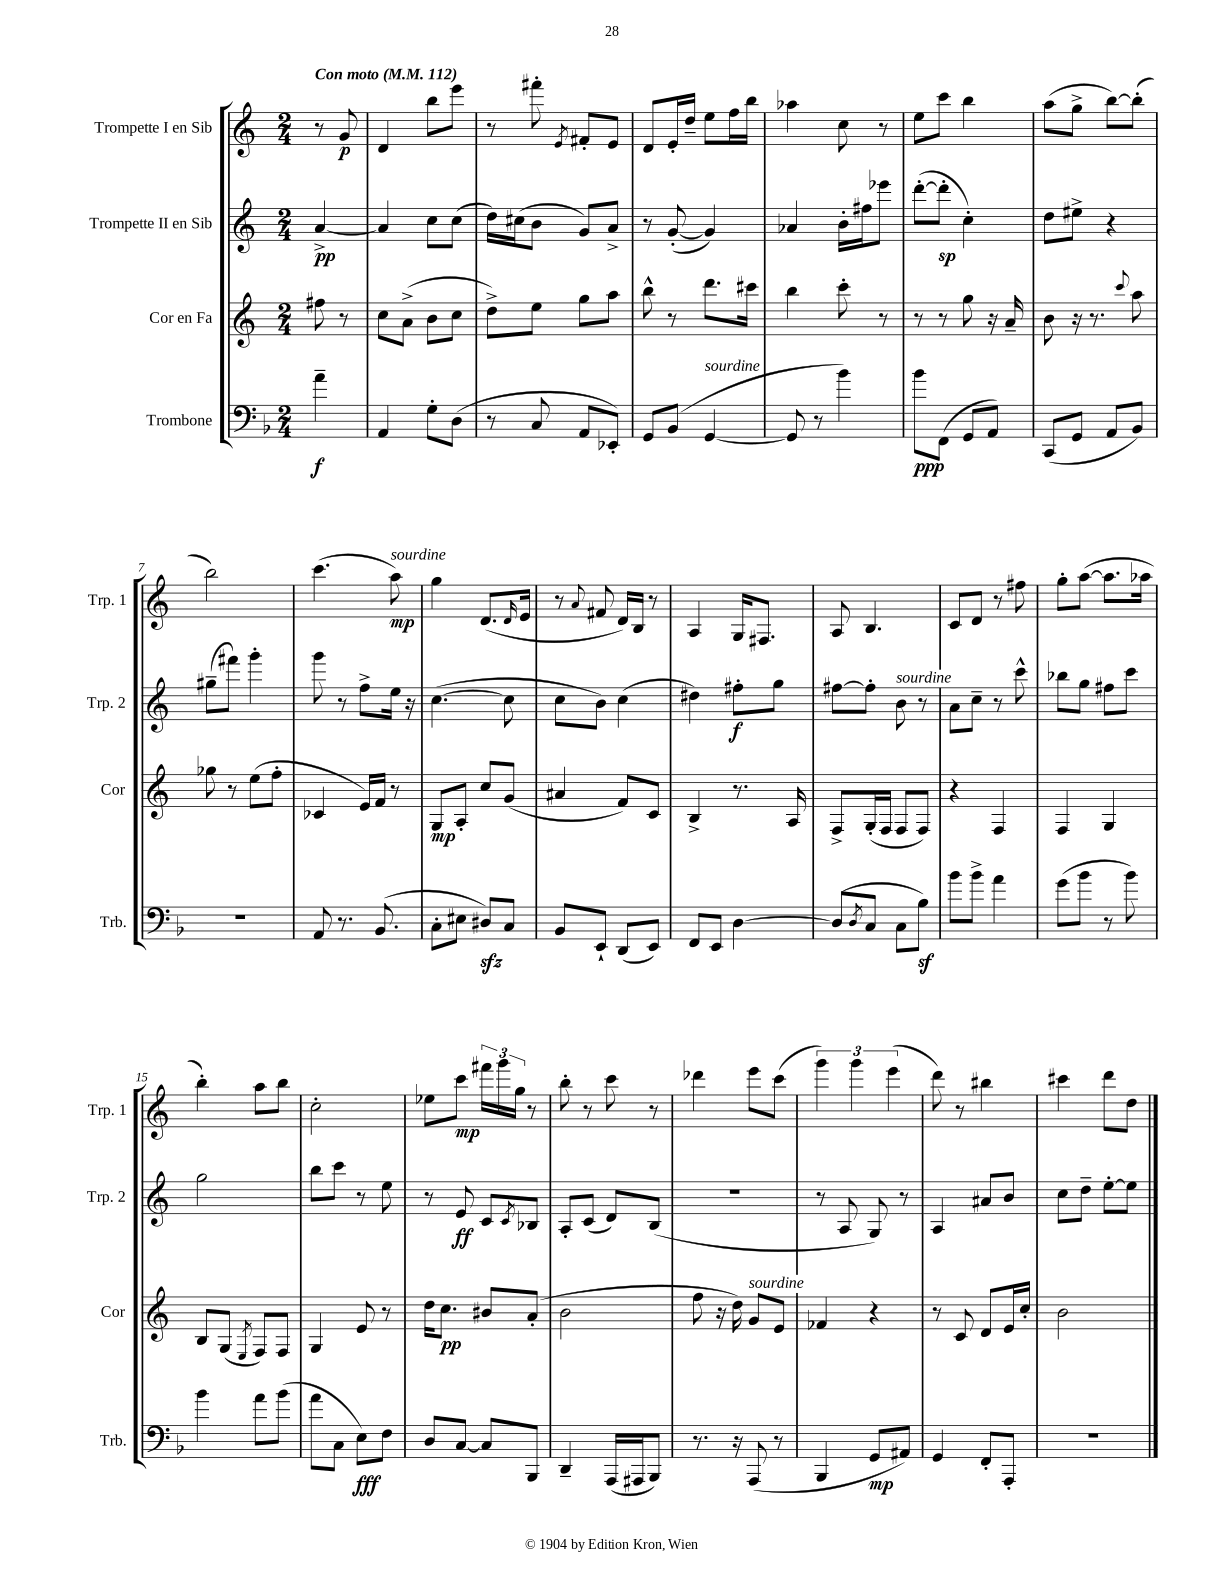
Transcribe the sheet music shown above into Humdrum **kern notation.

**kern	**dynam	**kern	**dynam	**kern	**dynam	**kern	**dynam
*part4	*part4	*part3	*part3	*part2	*part2	*part1	*part1
*staff4	*staff4	*staff3	*staff3	*staff2	*staff2	*staff1	*staff1
*I"Trombone	*	*I"Cor en Fa	*	*I"Trompette II en Sib	*	*I"Trompette I en Sib	*
*I'Trb.	*	*I'Cor	*	*I'Trp. 2	*	*I'Trp. 1	*
*clefF4	*	*clefG2	*	*clefG2	*	*clefG2	*
*k[b-]	*	*k[]	*	*k[]	*	*k[]	*
*M2/4	*	*M2/4	*	*M2/4	*	*M2/4	*
*MM112	*	*MM112	*	*MM112	*	*MM112	*
=	=	=	=	=	=	=	=
!	!	!	!	!	!	!LO:TX:a:B:t=Con moto	!
4a~\	f	8ff#X\	.	[4a^/	pp	8r	.
.	.	8r	.	.	.	8g/	p
=1	=1	=1	=1	=1	=1	=1	=1
4AA/	.	8cc\L	.	4a/]	.	4d/	.
.	.	(8a^\J	.	.	.	.	.
8G'\L	.	8b\L	.	8cc\L	.	8bb\L	.
(8D\J	.	8cc\J	.	(8cc\J	.	8eee\J	.
=2	=2	=2	=2	=2	=2	=2	=2
8r	.	8dd^\L)	.	16dd\LL)	.	8r	.
.	.	.	.	(16cc#X\J	.	.	.
8C/	.	8ee\J	.	8b\J	.	8fff#X'\	.
.	.	.	.	.	.	8qe/	.
8AA/L	.	8gg\L	.	8g/L)	.	8f#X'/L	.
8EE-X'/J)	.	8aa\J	.	8a^/J	.	8e/J	.
=3	=3	=3	=3	=3	=3	=3	=3
8GG/L	.	8bb^^\	.	8r	.	8d/L	.
(8BB-/J	.	8r	.	([8g'/	.	16e'/L	.
.	.	.	.	.	.	16dd~/JJ	.
!LO:TX:a:i:t=sourdine	!	!	!	!	!	!	!
[4GG/	.	8.ddd\L	.	4g/])	.	8ee\L	.
.	.	.	.	.	.	16ff\L	.
.	.	16ccc#X\Jk	.	.	.	16bb\JJ	.
=4	=4	=4	=4	=4	=4	=4	=4
8GG/]	.	4bb\	.	4a-X/	.	4aa-X\	.
8r	.	.	.	.	.	.	.
4b-\)	.	8ccc'\	.	16b'\LL	.	8cc\	.
.	.	.	.	16ff#X\J	.	.	.
.	.	8r	.	8eee-X\J	.	8r	.
=5	=5	=5	=5	=5	=5	=5	=5
8b-\L	ppp	8r	.	([8ddd'\L	.	8ee\L	.
(8FF\J	.	8r	.	8ddd'\J]	sp	8ccc\J	.
8GG/L	.	8gg\	.	4cc'\)	.	4bb\	.
8AA/J)	.	16r	.	.	.	.	.
.	.	16a~/	.	.	.	.	.
=6	=6	=6	=6	=6	=6	=6	=6
(8CC/L	.	8b\	.	8dd\L	.	(8aa\L	.
8GG/J	.	16r	.	8ee#X^\J	.	8gg^\J	.
.	.	8.r	.	.	.	.	.
8AA/L	.	.	.	4r	.	[8bb\L)	.
.	.	8qqccc/	.	.	.	.	.
8BB-/J)	.	8aa\	.	.	.	(8bb'\J]	.
!!LO:LB:g=z
=7	=7	=7	=7	=7	=7	=7	=7
2r	.	8gg-X\	.	(8gg#X~\L	.	2bb\)	.
.	.	8r	.	8fff#X\J)	.	.	.
.	.	(8ee\L	.	4ggg'\	.	.	.
.	.	8ff'\J	.	.	.	.	.
=8	=8	=8	=8	=8	=8	=8	=8
8AA/	.	4c-X/	.	8ggg\	.	(4.ccc\	.
8.r	.	.	.	8r	.	.	.
.	.	16e/LL)	.	8ff^\L	.	.	.
(8.BB-/	.	16f/JJ	.	.	.	.	.
!	!	!	!	!	!	!LO:TX:a:i:t=sourdine	!
.	.	8r	.	16ee\Jk	.	8aa\)	mp
.	.	.	.	16r	.	.	.
=9	=9	=9	=9	=9	=9	=9	=9
8C'\L	.	8G/L	mp	([4.cc\	.	4gg\	.
8E#X\J	.	8A'/J	.	.	.	.	.
8D#Xzz/L)	.	8cc/L	.	.	.	(8.d/L	.
8C/J	.	(8g/J	.	8cc\]	.	.	.
.	.	.	.	.	.	16qqd/	.
.	.	.	.	.	.	16e/Jk	.
=10	=10	=10	=10	=10	=10	=10	=10
8BB-/L	.	4a#X/	.	8cc\L	.	8r	.
.	.	.	.	.	.	8qqa/	.
8EE`/J	.	.	.	8b\J)	.	8f#X/	.
(8DD/L	.	8f/L)	.	(4cc\	.	16d/LL)	.
.	.	.	.	.	.	16B/JJ	.
8EE/J)	.	8c/J	.	.	.	8r	.
=11	=11	=11	=11	=11	=11	=11	=11
8FF/L	.	4B^/	.	4dd#X\)	.	4A/	.
8EE/J	.	.	.	.	.	.	.
[4D\	.	8.r	.	8ff#X'\L	f	16G/KL	.
.	.	.	.	.	.	8.F#X/J	.
.	.	.	.	8gg\J	.	.	.
.	.	16A/	.	.	.	.	.
=12	=12	=12	=12	=12	=12	=12	=12
(8D/L]	.	8F^/L	.	[8ff#X\L	.	8A/	.
8qD/	.	.	.	.	.	.	.
8C/J	.	(16G'/L	.	8ff#'\J]	.	4.B/	.
.	.	16F/JJ	.	.	.	.	.
!	!	!	!	!LO:TX:a:i:t=sourdine	!	!	!
8C\L	.	8F/L	.	8b\	.	.	.
8B-z\J)	.	8F/J)	.	8r	.	.	.
=13	=13	=13	=13	=13	=13	=13	=13
8b-\L	.	4r	.	8a\L	.	8c/L	.
8b-^\J	.	.	.	8cc~\J	.	8d/J	.
4a\	.	4F/	.	8r	.	8r	.
.	.	.	.	8ccc^^\	.	8ff#X\	.
=14	=14	=14	=14	=14	=14	=14	=14
(8g\L	.	4F/	.	8bb-X\L	.	8gg'\L	.
8b-\J	.	.	.	8gg\J	.	([8aa\J	.
8r	.	4G/	.	8ff#X\L	.	8.aa\L]	.
8b-\)	.	.	.	8ccc\J	.	.	.
.	.	.	.	.	.	16aa-X\Jk	.
!!LO:LB:g=z
=15	=15	=15	=15	=15	=15	=15	=15
4b-\	.	8B/L	.	2gg\	.	4bb'\)	.
.	.	(8G/J	.	.	.	.	.
.	.	8qE/	.	.	.	.	.
8a\L	.	8F/L)	.	.	.	8aa\L	.
(8b-\J	.	8F/J	.	.	.	8bb\J	.
=16	=16	=16	=16	=16	=16	=16	=16
8a\L	.	4G/	.	8bb\L	.	2cc'\	.
8C\J	.	.	.	8ccc\J	.	.	.
8E\L)	fff	8e/	.	8r	.	.	.
8F\J	.	8r	.	8ee\	.	.	.
=17	=17	=17	=17	=17	=17	=17	=17
8D/L	.	16dd\KL	.	8r	.	8ee-X\L	.
.	.	8.cc\J	pp	.	.	.	.
[8C/J	.	.	.	8e/	ff	8ccc\J	mp
8C/L]	.	8b#X/L	.	8c/L	.	24fff#X\LL	.
.	.	.	.	.	.	24ggg\	.
.	.	.	.	.	.	24gg\JJ	.
.	.	.	.	8qc/	.	.	.
8BBB-/J	.	(8a'/J	.	8B-X/J	.	8r	.
=18	=18	=18	=18	=18	=18	=18	=18
4DD~/	.	2b\	.	8A'/L	.	8bb'\	.
.	.	.	.	(8c/J	.	8r	.
(16AAA/LL	.	.	.	8d/L)	.	8ccc\	.
16AAA#X/J	.	.	.	.	.	.	.
8BBB-/J)	.	.	.	(8B/J	.	8r	.
=19	=19	=19	=19	=19	=19	=19	=19
8.r	.	8ff\	.	2r	.	4ddd-X\	.
.	.	16r	.	.	.	.	.
16r	.	16dd\)	.	.	.	.	.
!	!	!LO:TX:a:i:t=sourdine	!	!	!	!	!
(8AAA/	.	8g/L	.	.	.	8eee\L	.
8r	.	8e/J	.	.	.	(8ccc\J	.
=20	=20	=20	=20	=20	=20	=20	=20
4BBB-/	.	4f-X/	.	8r	.	6ggg\)	.
.	.	.	.	8A/	.	.	.
.	.	.	.	.	.	6ggg\	.
8GG/L	mp	4r	.	8G/)	.	.	.
.	.	.	.	.	.	(6eee\	.
8AA#X/J)	.	.	.	8r	.	.	.
=21	=21	=21	=21	=21	=21	=21	=21
4GG/	.	8r	.	4A/	.	8ddd\)	.
.	.	8c/	.	.	.	8r	.
8FF'/L	.	8d/L	.	8a#X/L	.	4bb#X\	.
8AAA'/J	.	16e/L	.	8b/J	.	.	.
.	.	16cc'/JJ	.	.	.	.	.
=22	=22	=22	=22	=22	=22	=22	=22
2r	.	2b\	.	8cc\L	.	4ccc#X\	.
.	.	.	.	8dd~\J	.	.	.
.	.	.	.	[8ee'\L	.	8ddd\L	.
.	.	.	.	8ee\J]	.	8dd\J	.
==	==	==	==	==	==	==	==
*-	*-	*-	*-	*-	*-	*-	*-
